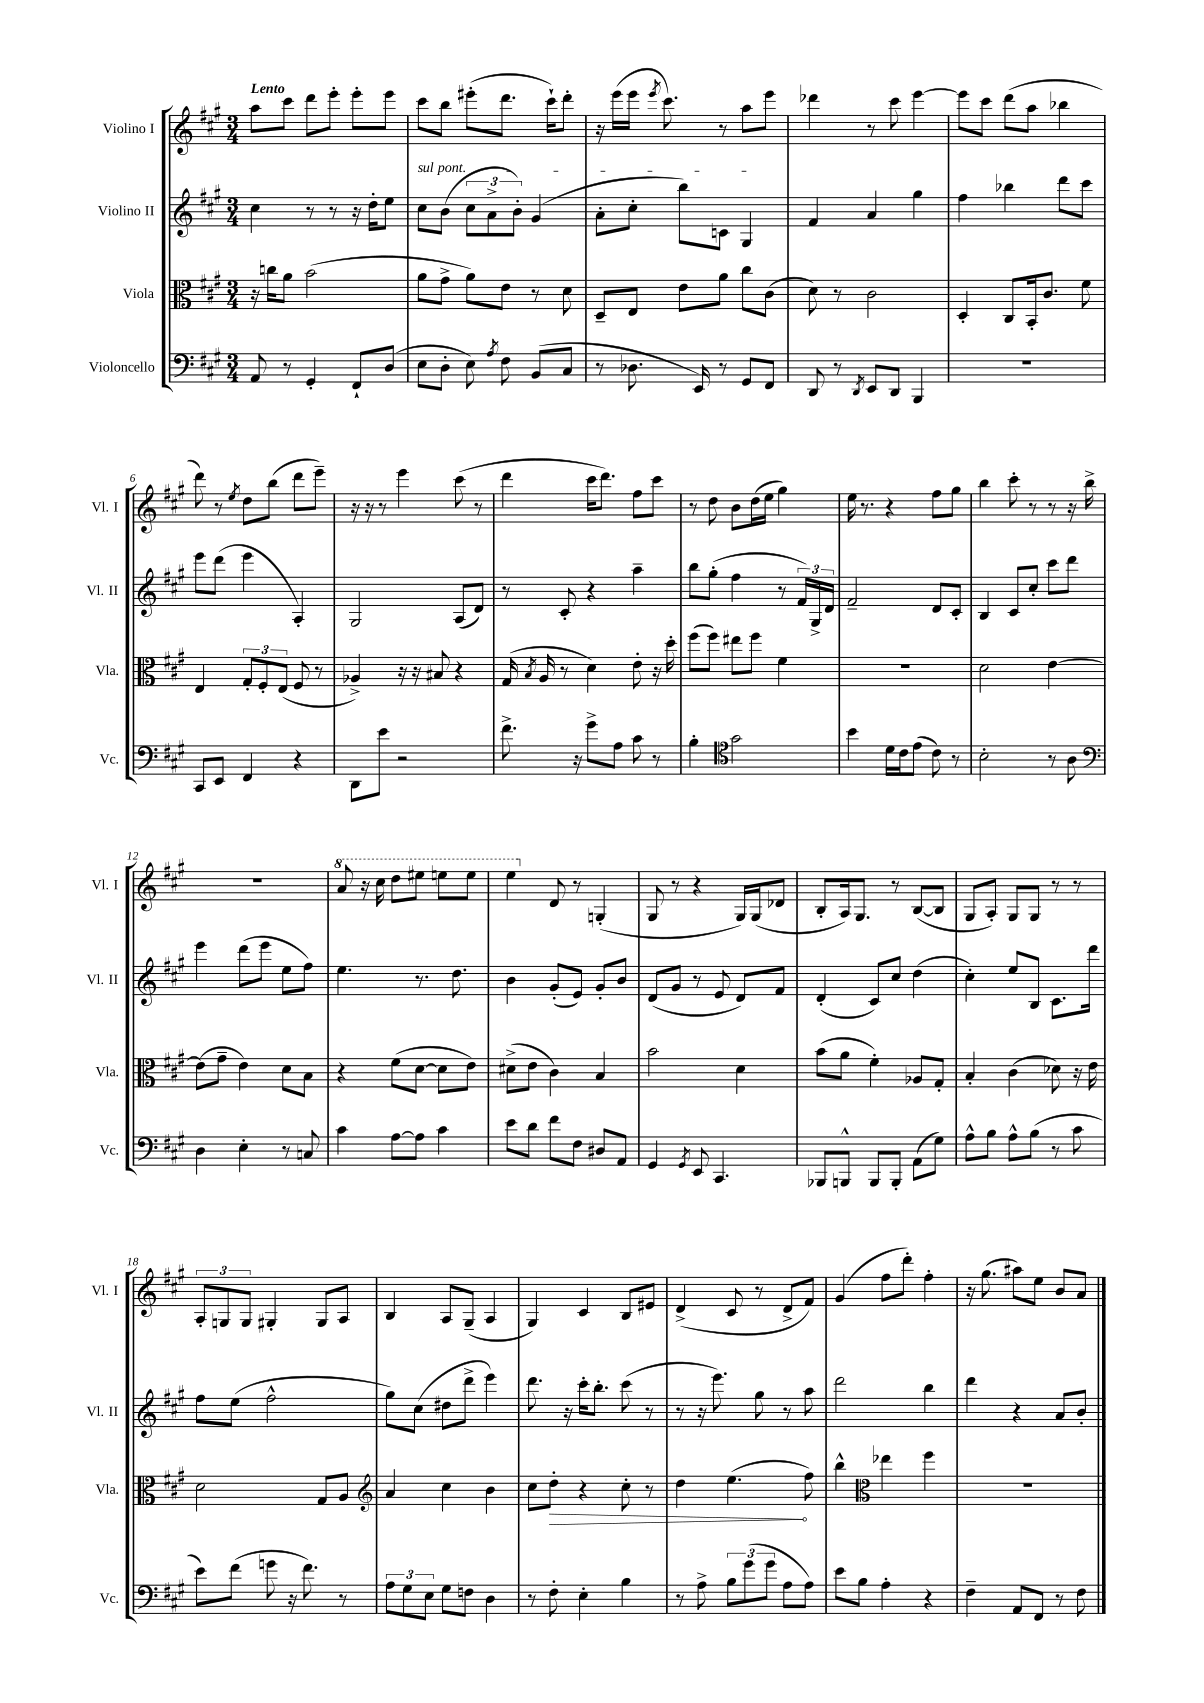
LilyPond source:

<<
\new StaffGroup <<
\new Staff = "s0" \with { instrumentName = "Violino I" shortInstrumentName = "Vl. I" } {
    \clef treble \key a \major \numericTimeSignature \time 3/4 \tempo "Lento"
    \autoBeamOff a''8[ cis'''8] d'''8[ e'''8]-. e'''8[-. e'''8] |
    cis'''8[ b''8] eis'''8[-.( d'''8.] cis'''16[-!) d'''8]-. |
    r16 e'''16[( e'''16] \acciaccatura { e'''8 } cis'''8.) r8 a''8[ e'''8] |
    des'''4 r8 cis'''8 e'''4~ |
    e'''8[ cis'''8] d'''8[( a''8] bes''4 |
    d'''8) r8 \acciaccatura { e''8 } d''8[ b''8]( d'''8[ e'''8]--) |
    r16 r16 r8 e'''4 cis'''8( r8 |
    d'''4 cis'''16[ d'''8.]) fis''8[ cis'''8] |
    r8 d''8 b'8[ d''16( e''16] gis''4) |
    e''16 r8. r4 fis''8[ gis''8] |
    b''4 cis'''8-. r8 r8 r16 b''16-> |
    R2. |
    \ottava #1 a''8 r16 cis'''16 d'''8[ eis'''8] e'''8[ e'''8] |
    e'''4 \ottava #0 d'8 r8 g4-.( |
    gis8 r8 r4 gis16[) gis16( des'8] |
    b8[-. a16) gis8.] r8 b8[~( b8] |
    gis8[ a8]-.) gis8[ gis8] r8 r8 |
    \tuplet 3/2 { a8[-. g8 g8] } gis4-. gis8[ a8] |
    b4 a8[ gis8]--( a4 |
    gis4) cis'4 b8[ eis'8] |
    d'4->( cis'8 r8 d'8[-> fis'8]) |
    gis'4( fis''8[ d'''8]-.) fis''4-. |
    r16 gis''8.( ais''8[) e''8] b'8[ a'8] \bar "|." |
}
\new Staff = "s1" \with { instrumentName = "Violino II" shortInstrumentName = "Vl. II" } {
    \clef treble \key a \major \numericTimeSignature \time 3/4
    \autoBeamOff cis''4 r8 r8 r16 d''16[-. e''8] |
    \once \override TextSpanner.bound-details.left.text = \markup { \italic "sul pont." } cis''8[\startTextSpan b'8]( \tuplet 3/2 { cis''8[ a'8-> b'8]-.) } gis'4( |
    a'8[-. cis''8]-. b''8[) c'8] gis4\stopTextSpan |
    fis'4 a'4 gis''4 |
    fis''4 bes''4 d'''8[ cis'''8] |
    e'''8[ d'''8]( e'''4 a4-.) |
    gis2 a8[( d'8]) |
    r8 cis'8-. r4 a''4-- |
    b''8[ gis''8]-.( fis''4 r8 \tuplet 3/2 { fis'16[) gis16-> d'16] } |
    fis'2-- d'8[ cis'8]-. |
    b4 cis'8[ cis''8]-. cis'''8[ d'''8] |
    e'''4 d'''8[( e'''8] e''8[ fis''8]) |
    e''4. r8. d''8. |
    b'4 gis'8[-.( e'8]) gis'8[-. b'8] |
    d'8[( gis'8] r8 e'8 d'8[) fis'8] |
    d'4-.( cis'8[) cis''8] d''4( |
    cis''4-.) e''8[ b8] cis'8.[ d'''16] |
    fis''8[ e''8]( fis''2-^ |
    gis''8[) cis''8]( dis''8[ d'''8]-> e'''4) |
    d'''8. r16 cis'''16[-. b''8.]-. cis'''8( r8 |
    r8 r16 e'''8.) gis''8 r8 a''8 |
    d'''2 b''4 |
    d'''4 r4 a'8[ b'8]-. \bar "|." |
}
\new Staff = "s2" \with { instrumentName = "Viola" shortInstrumentName = "Vla." } {
    \clef alto \key a \major \numericTimeSignature \time 3/4
    \autoBeamOff r16 c''16[ a'8] b'2( |
    a'8[ gis'8]-> a'8[) e'8] r8 d'8 |
    d8[-- e8] e'8[ a'8] cis''8[ cis'8]( |
    d'8) r8 cis'2 |
    d4-. cis8[ b,16-. cis'8.] fis'8 |
    e4 \tuplet 3/2 { gis8[-. fis8-. e8]( } fis8 r8 |
    aes4->) r16 r16 bis8 r4 |
    gis16( \acciaccatura { b8 } a16 r8 d'4) e'8-. r16 d''16-. |
    fis''8[( fis''8]) eis''8[ fis''8] fis'4 |
    R2. |
    d'2 e'4~ |
    e'8[( gis'8]-- e'4) d'8[ b8] |
    r4 fis'8[( d'8]~ d'8[ e'8]) |
    dis'8[->( e'8] cis'4) b4 |
    b'2 d'4 |
    b'8[( a'8] fis'4-.) aes8[ gis8]-. |
    b4-. cis'4( des'8) r16 e'16 |
    d'2 gis8[ a8] |
    \clef treble a'4 cis''4 b'4 |
    cis''8[ \once \override Hairpin.circled-tip = ##t d''8]-.\> r4 cis''8-. r8 |
    d''4 e''4.\!( fis''8) |
    b''4-^ \clef alto ees''4 fis''4 |
    R2. \bar "|." |
}
\new Staff = "s3" \with { instrumentName = "Violoncello" shortInstrumentName = "Vc." } {
    \clef bass \key a \major \numericTimeSignature \time 3/4
    \autoBeamOff a,8 r8 gis,4-. fis,8[-! d8]( |
    e8[ d8]-. e8) \acciaccatura { a8 } fis8 b,8[( cis8] |
    r8 des8. e,16) r8 gis,8[ fis,8] |
    d,8 r8 \acciaccatura { d,8 } e,8[ d,8] b,,4 |
    R2. |
    cis,8[ e,8] fis,4 r4 |
    d,8[ e'8] r2 |
    fis'8.-> r16 gis'8[-> a8] cis'8 r8 |
    b4-. \clef tenor gis'2 |
    b'4 d'16[ cis'16 e'8]( cis'8) r8 |
    b2-. r8 a8 |
    \clef bass d4 e4-. r8 c8 |
    cis'4 a8[~ a8] cis'4 |
    e'8[ d'8] fis'8[ fis8] dis8[ a,8] |
    gis,4 \acciaccatura { gis,8 } e,8 cis,4. |
    bes,,8[ b,,8]-^ b,,8[ b,,8]-. a,8[( gis8]) |
    a8[-^ b8] a8[-^ b8]( r8 cis'8 |
    e'8[) fis'8]( g'8 r16 fis'8.) r8 |
    \tuplet 3/2 { a8[ gis8 e8] } gis8[ f8] d4 |
    r8 fis8-. e4-. b4 |
    r8 a8-> \tuplet 3/2 { b8[ gis'8( gis'8] } a8[ a8]) |
    e'8[ b8] a4-. r4 |
    fis4-- a,8[ fis,8] r8 fis8 \bar "|." |
}
>>
>>
